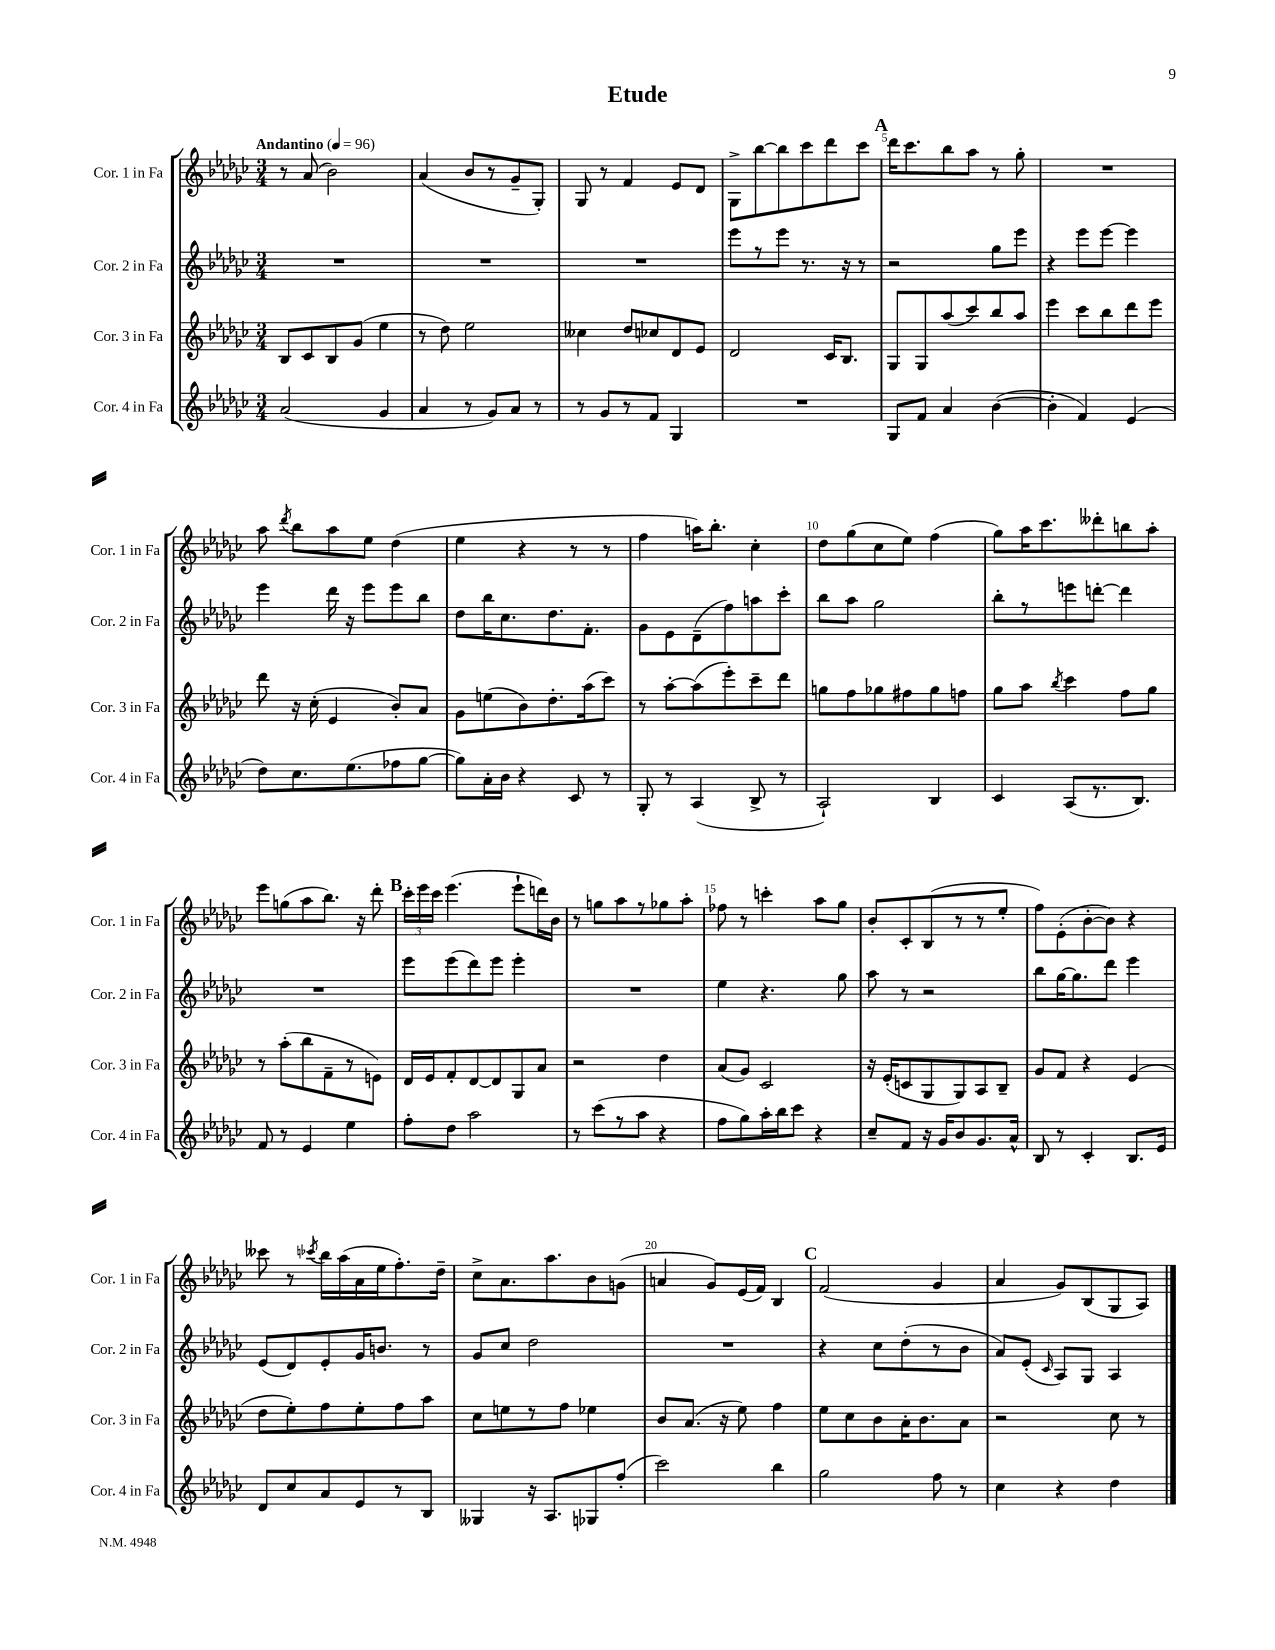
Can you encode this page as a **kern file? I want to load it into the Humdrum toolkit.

**kern	**kern	**kern	**kern
*staff4	*staff3	*staff2	*staff1
*clefG2	*clefG2	*clefG2	*clefG2
*k[b-e-a-d-g-c-]	*k[b-e-a-d-g-c-]	*k[b-e-a-d-g-c-]	*k[b-e-a-d-g-c-]
*M3/4	*M3/4	*M3/4	*M3/4
*MM96	*MM96	*MM96	*MM96
(2a-	8B-	2.r	8r
.	8c-	.	(8a-
.	8B-	.	2b-)
.	(8g-	.	.
4g-	4ee-	.	.
=	=	=	=
4a-	8r	2.r	(4a-
.	8dd-)	.	.
8r	2ee-	.	8b-
8g-)	.	.	8r
8a-	.	.	8g-~
8r	.	.	8G-')
=	=	=	=
8r	4cc--	2.r	8G-
8g-	.	.	8r
8r	8dd-	.	4f
8f	8cc-	.	.
4G-	8d-	.	8e-
.	8e-	.	8d-
=	=	=	=
2.r	2d-	8eee-	8G-^
.	.	8r	[8bb-
.	.	8eee-	8bb-]
.	.	8.r	8ccc-
.	16c-	.	8ddd-
.	8.B-	16r	.
.	.	8r	8ccc-
=	=	=	=
8G-	8G-	2r	16ddd-
.	.	.	8.ccc-
8f	8G-	.	.
4a-	(8aa-	.	8bb-
.	8ccc-)	.	8aa-
([4b-	8bb-	8gg-	8r
.	8aa-	8eee-	8gg-'
=	=	=	=
4b-']	4eee-	4r	2.r
4f)	8ccc-	8eee-	.
.	8bb-	[8eee-	.
(4e-	8ddd-	4eee-]	.
.	8eee-	.	.
=	=	=	=
8dd-)	8ddd-	4eee-	8aa-
.	.	.	8qddd-
8.cc-	16r	.	8bb-
.	(16cc-'	.	.
.	4e-	16ddd-	8aa-
(8.ee-	.	16r	.
.	.	8eee-	8ee-
8ff-	8b-')	8eee-	(4dd-
[8gg-	8a-	8bb-	.
=	=	=	=
8gg-])	8g-	8dd-	4ee-
16a-'	(8ee	16bb-	.
16b-	.	8.cc-	.
4r	8b-)	.	4r
.	8.dd-'	8.dd-	.
8c-	.	.	8r
.	(16aa-	8.f'	.
8r	8ccc-)	.	8r
=	=	=	=
8G-'	8r	8g-	4ff
8r	[8aa-'	8e-	.
(4A-	(8aa-]	(8d-~	16aa)
.	.	.	8.bb-'
.	8eee-')	8ff)	.
8B-^	8ccc-~	8aa	4cc-'
8r	8ddd-	8ccc-'	.
=	=	=	=
2A-`)	8gg	8bb-	8dd-
.	8ff	8aa-	(8gg-
.	8gg-	2gg-	8cc-
.	8ff#	.	8ee-)
4B-	8gg-	.	(4ff
.	8ff	.	.
=	=	=	=
4c-	8gg-	8bb-'	8gg-)
.	8aa-	8r	16aa-
.	.	.	8.ccc-
.	8qbb-	.	.
(8A-	4ccc-	8eee	.
8.r	.	[8ddd'	8ddd--'
.	8ff	4ddd]	8bb
8.B-)	.	.	.
.	8gg-	.	8aa-'
=	=	=	=
8f	8r	2.r	8eee-
8r	(8aa-'	.	(8gg
4e-	8bb-	.	8aa-
.	8f~	.	8.bb-)
4ee-	8r	.	.
.	.	.	16r
.	8e)	.	8ddd-'
=	=	=	=
8ff'	16d-	8eee-	24ccc-'
.	.	.	24eee-
.	16e-	.	.
.	.	.	24ccc-
8dd-	8f'	(8eee-	(4.eee-
2aa-	[8d-	8ddd-)	.
.	8d-]	8eee-	.
.	8G-	4eee-'	8eee-`
.	8a-	.	16ddd)
.	.	.	16b-
=	=	=	=
8r	2r	2.r	8r
(8ccc-	.	.	8gg
8r	.	.	8aa-
8aa-	.	.	8r
4r	4dd-	.	8gg-
.	.	.	8aa-'
=	=	=	=
8ff	(8a-	4ee-	8ff-
8gg-)	8g-)	.	8r
16aa-'	2c-	4.r	4ccc'
16bb-	.	.	.
8ccc-	.	.	.
4r	.	.	8aa-
.	.	8gg-	8gg-
=	=	=	=
8cc-~	16r	8aa-	8b-'
.	(16e-'	.	.
8f	8c	8r	8c-'
16r	8G-	2r	(8B-
16g-	.	.	.
8b-	8G-)	.	8r
8.g-	8A-	.	8r
.	8B-~	.	8ee-'
16a-^^	.	.	.
=	=	=	=
8B-	8g-	8bb-	8ff)
8r	8f	[16gg-	(8e-'
.	.	8.gg-]	.
4c-'	4r	.	[8b-'
.	.	8ddd-	8b-])
8.B-	(4e-	4eee-	4r
16e-	.	.	.
=	=	=	=
8d-	8dd-	(8e-	8ccc--
8cc-	8ee-')	8d-)	8r
.	.	.	8qccc-
8a-	8ff	8e-'	16bb-
.	.	.	(16aa-
8e-	8ee-'	16g-	16a-
.	.	8.b	16ee-
8r	8ff	.	8.ff')
8B-	8aa-	8r	.
.	.	.	16dd-~
=	=	=	=
4G--	8cc-	8g-	8cc-^
.	8ee	8cc-	8.a-
16r	8r	2dd-	.
8.A-	.	.	8.aa-
.	8ff	.	.
8G-	4ee-	.	8b-
(8ff'	.	.	(8g
=	=	=	=
2ccc-)	8b-	2.r	4a
.	(8.a-	.	.
.	.	.	8g-)
.	16r	.	.
.	8ee-)	.	(16e-
.	.	.	16f)
4bb-	4ff	.	4B-
=	=	=	=
2gg-	8ee-	4r	(2f
.	8cc-	.	.
.	8b-	8cc-	.
.	16a-'	(8dd-'	.
.	8.b-	.	.
8ff	.	8r	4g-
8r	8a-	8b-	.
=	=	=	=
4cc-	2r	8a-)	4a-
.	.	(8e-'	.
.	.	16qqc-	.
4r	.	8A-)	8g-)
.	.	8G-	(8B-
4dd-	8cc-	4A-	8G-
.	8r	.	8A-)
==	==	==	==
*-	*-	*-	*-
